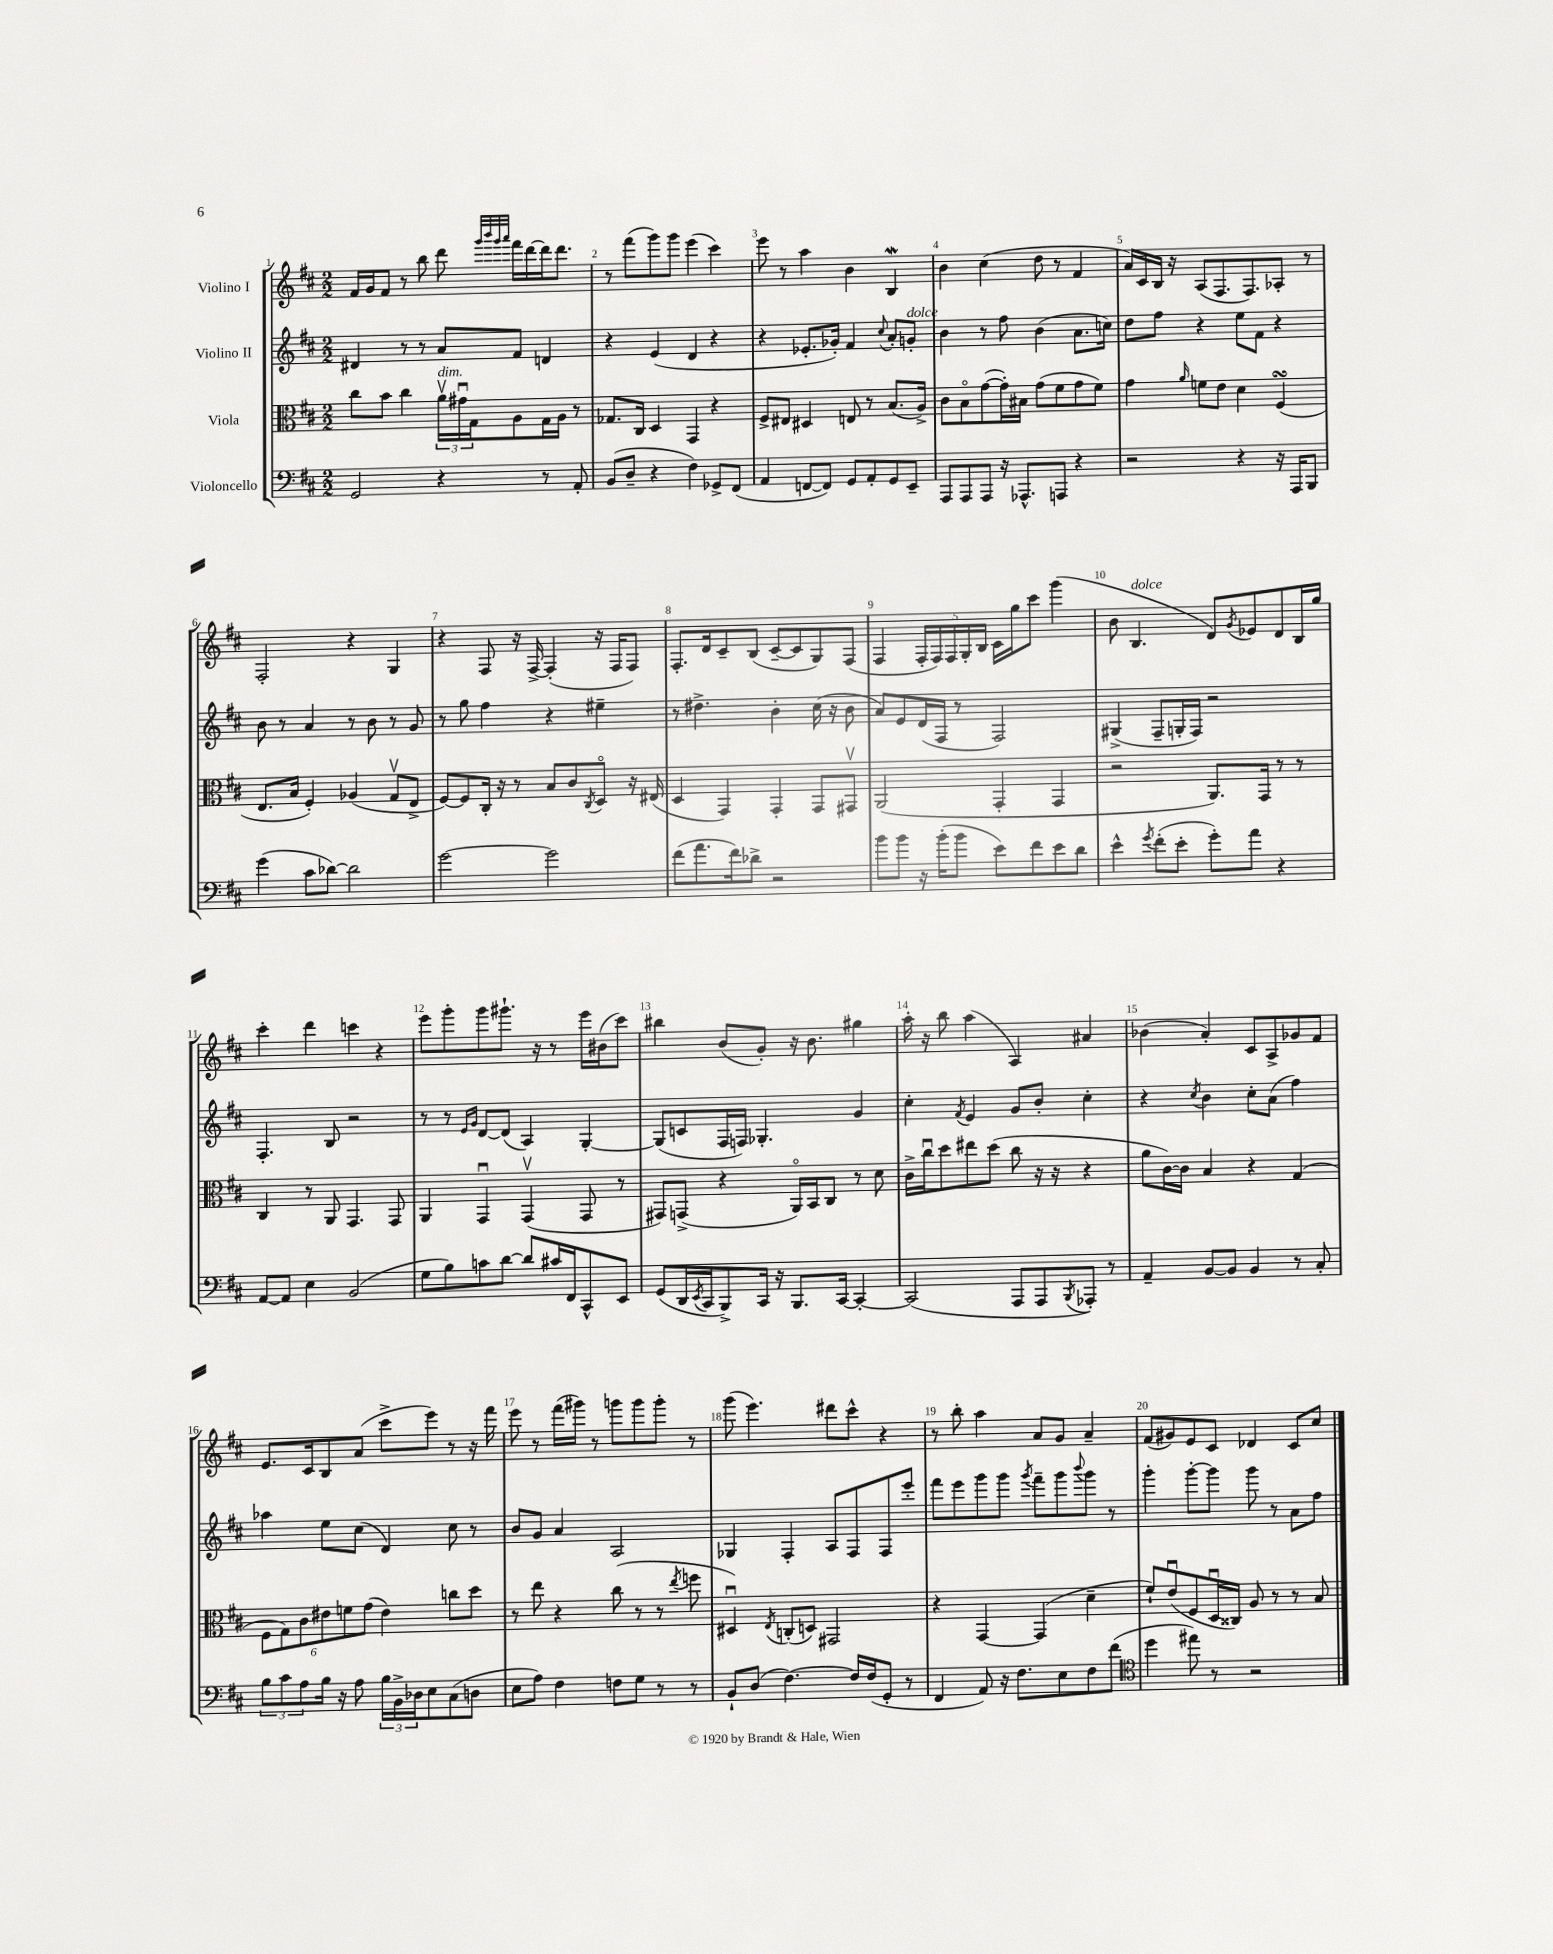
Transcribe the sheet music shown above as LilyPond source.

<<
\new StaffGroup <<
\new Staff = "s0" \with { instrumentName = "Violino I" } {
    \clef treble \key d \major \numericTimeSignature \time 2/2
    fis'16 g'16 fis'8 r8 b''8 d'''8 \grace { g'''32 b'''32 g'''32 a'''32 } fis'''16 d'''16~ d'''16 d'''8. |
    r8 fis'''8( g'''8) g'''8 e'''4( cis'''4) |
    e'''8 r8 a''4 b'4 b4\mordent |
    b'4 cis''4( d''8 r8 fis'4 |
    a'16) cis'16 b16 r16 a8( fis8. fis8.) aes8-. r8 |
    fis2-. r4 g4 |
    r4 fis8 r16 fis16~-> fis4-.( r16 fis16 fis8) |
    fis8.-. d'16 cis'8-- b8( cis'8~-- cis'8 g8) fis8( |
    fis4 \tuplet 5/4 { fis16-. fis16) fis16 g16-. b16 } cis'16 g''16 cis'''8 g'''4( |
    b'8 b4.^\markup { \italic "dolce" } d'8) \acciaccatura { g'8 } ees'8 d'8 b16 g''16 |
    cis'''4-. d'''4 c'''4 r4 |
    e'''8 g'''8-. g'''8 gis'''8.-! r16 r8 e'''16 bis'16( cis'''8) |
    bis''4 b'8( g'8-.) r16 b'8. gis''4 |
    a''16-. r16 b''8 a''4( a4) ais'4 |
    bes'4( a'4-.) cis'8 a8-> ges'8 fis'8 |
    e'8. cis'16 b8 a'8( cis'''8-> e'''8) r8 r16 fis'''16 |
    e'''8 r8 fis'''16( gis'''16) r8 g'''8 g'''8 g'''8-. r8 |
    g'''8( e'''4.) dis'''8 cis'''8-^ r4 |
    r8 b''8-. a''4 a'8 g'8 a'4-- |
    fis'8( gis'8) e'8 cis'8 des'4 cis'8 cis''8 \bar "|." |
}
\new Staff = "s1" \with { instrumentName = "Violino II" } {
    \clef treble \key d \major \numericTimeSignature \time 2/2
    dis'4 r8 r8 a'8 fis'8 d'4 |
    r4 e'4( d'4 r4 |
    r4 ees'8.-. ges'16-.) fis'4 \appoggiatura { cis''8 } a'8-. g'8-.^\markup { \italic "dolce" } |
    b'4 r8 fis''8 b'4( a'8. c''16) |
    d''8 fis''8 r4 e''8 fis'8 r4 |
    b'8 r8 a'4 r8 b'8 r8 g'8 |
    r8 g''8 fis''4 r4 eis''4-- |
    r8 dis''4.-> b'4-. cis''16( r16 b'8 |
    a'8) e'8 d'16( fis16 r8 fis2) |
    gis4->( fis8-- g16-. fis16) r2 |
    fis4.-. b8 r2 |
    r8 r8 \grace { e'16 g'16 } d'8~ d'8( a4) g4~-. |
    g8( c'8 fis16 f16) ges4.-. g'4 |
    cis''4-. \acciaccatura { fis'8 } e'4 g'8 b'8-. cis''4-. |
    r4 \acciaccatura { cis''8 } b'4 cis''8-. a'8( fis''4) |
    aes''4 e''8 cis''8( d'4) cis''8 r8 |
    b'8 g'8 a'4 a2 |
    ges4 fis4-. a8 fis8 fis8 e'''8-. |
    fis'''8 e'''8 g'''8 g'''8 \acciaccatura { g'''8 } fis'''8-- g'''8 \appoggiatura { b'''8 } g'''8 r8 |
    g'''4-. g'''8~-. g'''8 g'''8 r8 a'8 fis''8 \bar "|." |
}
\new Staff = "s2" \with { instrumentName = "Viola" } {
    \clef alto \key d \major \numericTimeSignature \time 2/2
    cis''8 b'8 cis''4 \tuplet 3/2 { a'16\upbow^\markup { \italic "dim." } gis'16\downbow g16 } a8 g16 a16 r8 |
    ges8. cis16 d4 g,4 r4 |
    fis8-> eis8 dis4 e8 r8 b8.( a16->) |
    cis'8 b8\flageolet g'8~( g'16-.) bis16 g'8( fis'8 g'8 fis'8) |
    g'4 \grace { a'16 } f'8 e'8 d'4 fis4\turn( |
    e8. b16 fis4-.) aes4( g8\upbow e8-> |
    fis8~) fis8 cis16-. r16 r8 b8 cis'8 \acciaccatura { cis8 } d8\flageolet r16 eis16( |
    d4 g,4) g,4-. g,8 gis,8\upbow |
    a,2( g,4-. g,4 |
    r2 a,8.) g,16 r8 r8 |
    cis4 r8 a,8 g,4. g,8 |
    a,4 g,4\downbow g,4\upbow( g,8 r8 |
    gis,8) g,8->( r4 a,16\flageolet) b,16 cis8 r8 d'8 |
    cis'16-> cis''16\downbow d''8 eis''8 d''8( cis''8 r16 r16 r4 |
    a'8 cis'16~) cis'16 b4 r4 g4( |
    \tuplet 6/4 { fis8 g8) cis'8 eis'8 f'8 g'8( } eis'4) c''8 d''8 |
    r8 e''8 r4 cis''8( r8 r8 \acciaccatura { e''8 } f''8 |
    dis4\downbow) \acciaccatura { e8 } c8-.( d8) gis,2 |
    r4 g,4~ g,4( d'4-- |
    fis'8-!) e'8\downbow( fis8 d16\downbow cisis16) a8 r8 r8 b8 \bar "|." |
}
\new Staff = "s3" \with { instrumentName = "Violoncello" } {
    \clef bass \key d \major \numericTimeSignature \time 2/2
    g,2 r4 r8 a,8-. |
    b,8( d8-- r4 fis4) ges,8-> fis,8( |
    a,4 f,8~ f,8) g,8 a,8-. g,8 e,8-- |
    a,,8 a,,8 a,,8 r16 aes,,8.-^ a,,8 r4 |
    r2 r4 r16 a,,16 b,,8 |
    g'4( cis'8 des'8~) des'2 |
    g'2~ g'2 |
    fis'8( a'8. fis'16) des'8-> r2 |
    b'8 b'8 r16 b'16-.( b'8 e'8) fis'8 e'8 d'8 |
    e'4-^ \acciaccatura { g'8 } fis'8-.( e'8-. g'8-.) a'8 r4 |
    a,8~ a,8 e4 b,2( |
    g8 b8) c'8 d'8~ d'8 cis'16 fis,16 cis,8-^ e,8 |
    g,8( d,16 \acciaccatura { e,8 } cis,16 b,,8->) cis,16 r16 b,,8. cis,16~ cis,4~-. |
    cis,2( a,,8 a,,8 \acciaccatura { b,,8 } aes,,8-.) r8 |
    a,4-- b,8~ b,8 b,4 r8 cis8-. |
    \tuplet 3/2 { b8 cis'8 a8 } b16 r16 a8 \tuplet 3/2 { b16 b,16-> des16 } e8 cis8( d8 |
    e8 a8) fis4 f8 g8 r8 r8 |
    b,8-! d8( fis4.~) fis16 fis16( g,8-. r8 |
    fis,4 a,8) r16 fis8. e8 fis8 fis'8( |
    \clef tenor d''4 eis''8) r8 r2 \bar "|." |
}
>>
>>
\layout { \context { \Score \override BarNumber.break-visibility = ##(#f #t #t) barNumberVisibility = #all-bar-numbers-visible } }
